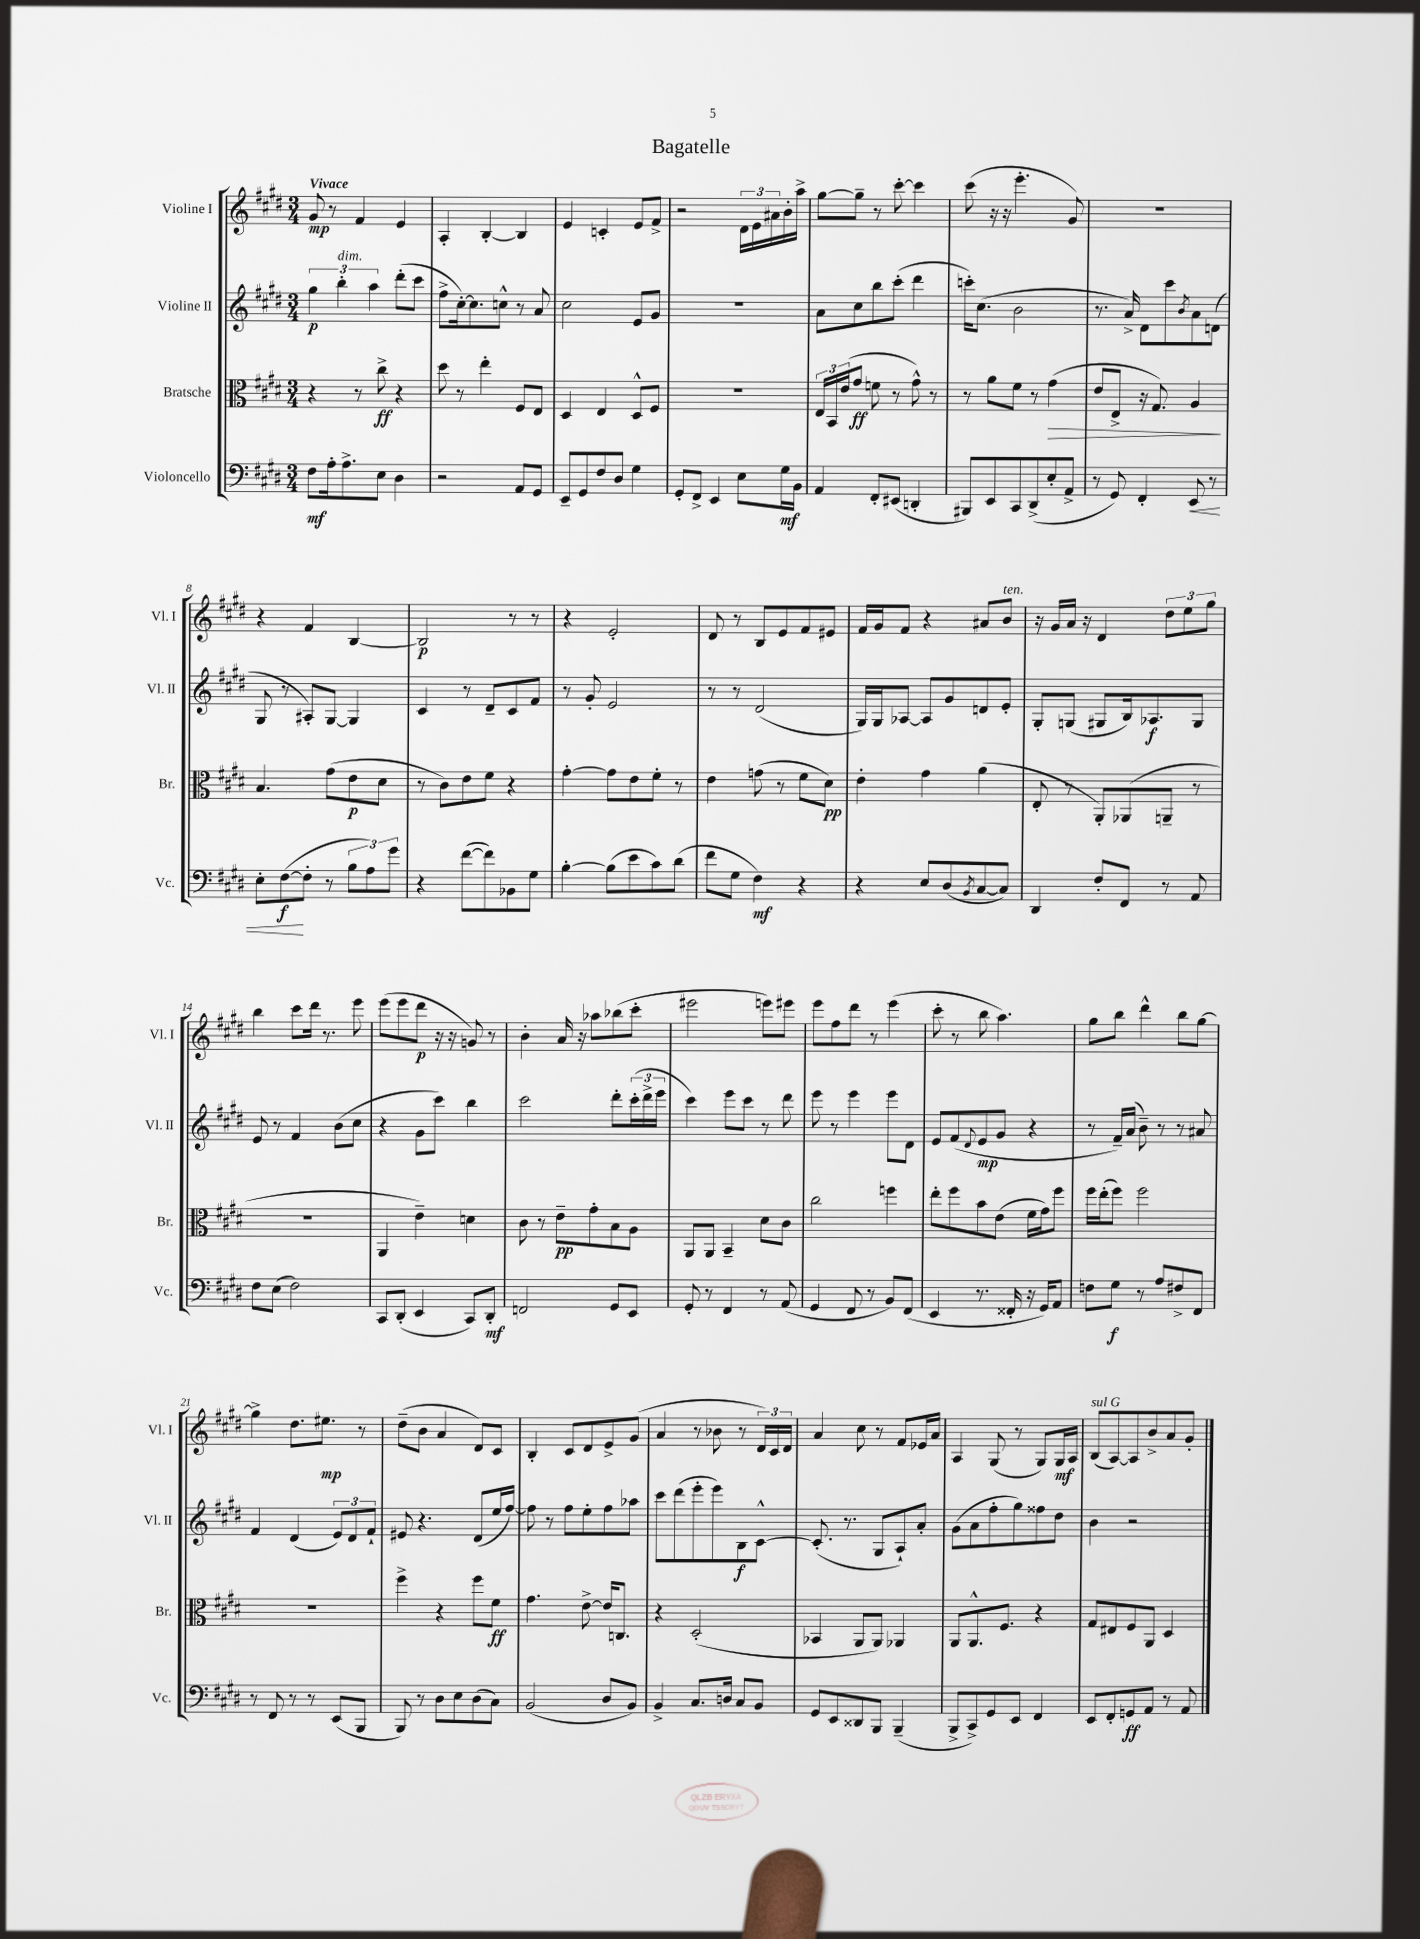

**kern	**dynam	**kern	**dynam	**kern	**dynam	**kern	**dynam
*part4	*part4	*part3	*part3	*part2	*part2	*part1	*part1
*staff4	*staff4	*staff3	*staff3	*staff2	*staff2	*staff1	*staff1
*I"Violoncello	*	*I"Bratsche	*	*I"Violine II	*	*I"Violine I	*
*I'Vc.	*	*I'Br.	*	*I'Vl. II	*	*I'Vl. I	*
*clefF4	*	*clefC3	*	*clefG2	*	*clefG2	*
*k[f#c#g#d#]	*	*k[f#c#g#d#]	*	*k[f#c#g#d#]	*	*k[f#c#g#d#]	*
*M3/4	*	*M3/4	*	*M3/4	*	*M3/4	*
=1	=1	=1	=1	=1	=1	=1	=1
!	!	!	!	!	!	!LO:TX:a:B:t=Vivace	!
8F#\L	mf	4r	.	6gg#\	p	8g#/	mp
16A'\k	.	.	.	.	.	8r	.
!	!	!	!	!LO:TX:a:i:t=dim.	!	!	!
.	.	.	.	6bb'\	.	.	.
8.A^\	.	.	.	.	.	.	.
.	.	8r	.	.	.	4f#/	.
.	.	.	.	6aa\	.	.	.
8E\J	.	8cc#^\	ff	.	.	.	.
4D#\	.	4r	.	(8ddd#'\L	.	4e/	.
.	.	.	.	8ccc#\J	.	.	.
=2	=2	=2	=2	=2	=2	=2	=2
2r	.	8dd#\	.	8ff#^\L	.	4A'/	.
.	.	8r	.	[16cc#'\k)	.	.	.
.	.	.	.	8.cc#\]	.	.	.
.	.	4ee'\	.	.	.	[4B'/	.
.	.	.	.	8ccn^^\J	.	.	.
8AA/L	.	8F#/L	.	8r	.	4B/]	.
8GG#/J	.	8E/J	.	8a/	.	.	.
=3	=3	=3	=3	=3	=3	=3	=3
8EE~/L	.	4D#/	.	2cc#\	.	4e/	.
8GG#/	.	.	.	.	.	.	.
8F#/	.	4E/	.	.	.	4cn'/	.
8D#/J	.	.	.	.	.	.	.
4G#\	.	8D#^^/L	.	8e/L	.	8e/L	.
.	.	8F#/J	.	8g#/J	.	8f#^/J	.
=4	=4	=4	=4	=4	=4	=4	=4
8GG#'/L	.	2.r	.	2.r	.	2r	.
8FF#^/J	.	.	.	.	.	.	.
4EE/	.	.	.	.	.	.	.
8E\L	.	.	.	.	.	24d#\LL	.
.	.	.	.	.	.	24e\	.
.	.	.	.	.	.	24a#X\	.
16G#\L	mf	.	.	.	.	16b'\	.
16BB\JJ	.	.	.	.	.	16aa^\JJ	.
=5	=5	=5	=5	=5	=5	=5	=5
4AA/	.	24E/LL	.	8a\L	.	[8gg#\L	.
.	.	24BB/	.	.	.	.	.
.	.	(24e/J	.	.	.	.	.
.	.	8g#/J	ff	8cc#\	.	8gg#~\J]	.
8FF#'/L	.	8fn\	.	8bb\	.	8r	.
(8EE#X/J	.	8r	.	(8ccc#'\J	.	[8ccc#'\	.
4DDn'/	.	8g#^^\)	.	4ddd#\	.	4ccc#\]	.
.	.	8r	.	.	.	.	.
=6	=6	=6	=6	=6	=6	=6	=6
8BBB#X/L)	.	8r	.	16cccn'\KL)	.	(8ccc#\	.
.	.	.	.	(8.cc#\J	.	.	.
8EE/	.	8a\L	.	.	.	16r	.
.	.	.	.	.	.	16r	.
8CC#/	.	8f#\J	.	2b\	.	4.eee'\	.
(8DD#^/	.	8r	.	.	.	.	.
!	!	!	!LO:HP:b	!	!	!	!
8E'/	.	(4g#\	>	.	.	.	.
8AA^/J	.	.	.	.	.	8g#/)	.
=7	=7	=7	=7	=7	=7	=7	=7
8r	.	8e/L	.	8.r	.	2.r	.
8GG#/)	.	8E^/J	.	.	.	.	.
.	.	.	.	16a^/)	.	.	.
4FF#'/	.	16r	.	8d#\L	.	.	.
.	.	8.G#/)	.	.	.	.	.
.	.	.	.	8ccc#\	.	.	.
.	.	.	.	8qb/	.	.	.
!	!LO:HP:b	!	!	!	!	!	!
8EE/	<	4A/	.	8a\	.	.	.
8r	.	.	.	(8dn\J	.	.	.
.	.	.	]	.	.	.	.
!!LO:LB:g=z
=8	=8	=8	=8	=8	=8	=8	=8
8E'\L	.	4.B/	.	8G#/	.	4r	.
([8F#\	f	.	.	8r	.	.	.
8F#'\J]	[	.	.	8A#X'/L)	.	4f#/	.
8r	.	(8g#\L	.	[8G#/J	.	.	.
12B\L	.	8e\	p	4G#/]	.	[4B/	.
12A\)	.	.	.	.	.	.	.
.	.	8d#\J	.	.	.	.	.
12g#\J	.	.	.	.	.	.	.
=9	=9	=9	=9	=9	=9	=9	=9
4r	.	8r	.	4c#/	.	2B/]	p
.	.	8c#\L)	.	.	.	.	.
([8f#\L	.	8e\	.	8r	.	.	.
8f#\])	.	8f#\J	.	8d#~/L	.	.	.
8BB-X\	.	4r	.	8c#/	.	8r	.
8G#\J	.	.	.	8f#/J	.	8r	.
=10	=10	=10	=10	=10	=10	=10	=10
[4B'\	.	[4g#'\	.	8r	.	4r	.
.	.	.	.	8g#'/	.	.	.
(8B\L]	.	8g#\L]	.	2e/	.	2e'/	.
8e\	.	8e\	.	.	.	.	.
8c#\)	.	8f#'\J	.	.	.	.	.
(8d#\J	.	8r	.	.	.	.	.
=11	=11	=11	=11	=11	=11	=11	=11
8f#\L	.	4e\	.	8r	.	8d#/	.
8G#\J	.	.	.	8r	.	8r	.
4F#\)	mf	(8gn\	.	(2d#/	.	8B/L	.
.	.	8r	.	.	.	8e/	.
4r	.	8f#\L	.	.	.	8f#/	.
.	.	8d#\J)	pp	.	.	8e#X/J	.
=12	=12	=12	=12	=12	=12	=12	=12
4r	.	4e'\	.	16G#/LL)	.	16f#/LL	.
.	.	.	.	16G#/J	.	16g#/J	.
.	.	.	.	[8A-X/J	.	8f#/J	.
8E/L	.	4g#\	.	8A-/L]	.	4r	.
(8D#/	.	.	.	8g#/	.	.	.
8qBB/	.	.	.	.	.	.	.
[8C#/	.	(4a\	.	8dn/	.	8a#X/L	.
!	!	!	!	!	!	!LO:TX:a:i:t=ten.	!
8C#/J])	.	.	.	8e'/J	.	8b/J	.
=13	=13	=13	=13	=13	=13	=13	=13
4DD#/	.	8E'/	.	8G#'/L	.	16r	.
.	.	.	.	.	.	16g#/LL	.
.	.	8r	.	(8Gn/J	.	16a/JJ	.
.	.	.	.	.	.	16r	.
8F#'/L	.	8AA'/L)	.	8G#X/L	.	4d#/	.
8FF#/J	.	(8AA-X/	.	16B/k)	.	.	.
.	.	.	.	8.A-X/	f	.	.
8r	.	8AAn~/J	.	.	.	12dd#\L	.
.	.	.	.	.	.	12ee\	.
8AA/	.	8r	.	8G#/J	.	.	.
.	.	.	.	.	.	12gg#\J	.
!!LO:LB:g=z
=14	=14	=14	=14	=14	=14	=14	=14
8F#\L	.	2.r	.	8e/	.	4bb\	.
(8E\J	.	.	.	8r	.	.	.
2F#\)	.	.	.	4f#/	.	8ccc#\L	.
.	.	.	.	.	.	16ddd#\Jk	.
.	.	.	.	.	.	8.r	.
.	.	.	.	(8b\L	.	.	.
.	.	.	.	8cc#\J	.	8eee\	.
=15	=15	=15	=15	=15	=15	=15	=15
8CC#/L	.	4AA/	.	4r	.	(8eee\L	.
(8DD#'/J	.	.	.	.	.	8eee\	.
4EE/	.	4e~\)	.	8g#\L	.	8ddd#\J	p
.	.	.	.	8ccc#\J)	.	16r	.
.	.	.	.	.	.	16r	.
8CC#/L)	.	4dn\	.	4bb\	.	8gn/)	.
8DD#'/J	mf	.	.	.	.	8r	.
=16	=16	=16	=16	=16	=16	=16	=16
2FFn/	.	8c#\	.	2ccc#\	.	4b'\	.
.	.	8r	.	.	.	.	.
.	.	8e~\L	pp	.	.	16a/	.
.	.	.	.	.	.	16r	.
.	.	8g#'\	.	.	.	8aa-X\L	.
8GG#/L	.	8B\	.	8ddd#'\L	.	(8bb-X\	.
8EE/J	.	8A\J	.	(24ccc#'\L	.	8ccc#'\J	.
.	.	.	.	24ddd#^\	.	.	.
.	.	.	.	24eee\JJ	.	.	.
=17	=17	=17	=17	=17	=17	=17	=17
8GG#'/	.	8AA/L	.	4ccc#\)	.	2eee#X\	.
8r	.	8AA/J	.	.	.	.	.
4FF#/	.	4BB~/	.	8eee\L	.	.	.
.	.	.	.	8ccc#\J	.	.	.
8r	.	8d#\L	.	8r	.	8eeen\L)	.
(8AA/	.	8c#\J	.	8ddd#\	.	8eee#X\J	.
=18	=18	=18	=18	=18	=18	=18	=18
4GG#/	.	2cc#\	.	8eee\	.	8eee\L	.
.	.	.	.	8r	.	8ff#\	.
8FF#/	.	.	.	4eee\	.	8ddd#\J	.
8r	.	.	.	.	.	8r	.
8BB/L)	.	4ffn\	.	8eee\L	.	(4eee\	.
(8FF#/J	.	.	.	8d#\J	.	.	.
=19	=19	=19	=19	=19	=19	=19	=19
4EE/	.	8ee'\L	.	8e/L	.	8ccc#'\	.
.	.	8ff#\	.	(8f#/	.	8r	.
.	.	.	.	8qqd#/	.	.	.
8.r	.	8b\	.	8e/	mp	8bb\	.
.	.	(8e\J	.	8g#/J	.	4.aa\)	.
16FF##X'/	.	.	.	.	.	.	.
16r	.	16f#\LL	.	4r	.	.	.
16GG#/KL)	.	16g#\J)	.	.	.	.	.
8AA/J	.	8ff#\J	.	.	.	.	.
=20	=20	=20	=20	=20	=20	=20	=20
8Fn\L	.	16ff#\LL	.	8r	.	8gg#\L	.
.	.	(16ee'\J	.	.	.	.	.
8G#\J	f	8ff#\J)	.	16f#~/LL)	.	8bb\J	.
.	.	.	.	(16a/JJ	.	.	.
8r	.	2ff#\	.	8b~\)	.	4ddd#^^\	.
8A/L	.	.	.	8r	.	.	.
8F#X^/	.	.	.	8r	.	8bb\L	.
8FF#/J	.	.	.	8a#X/	.	[8gg#\J	.
!!LO:LB:g=z
=21	=21	=21	=21	=21	=21	=21	=21
8r	.	2.r	.	4f#/	.	4gg#^\]	.
8FF#/	.	.	.	.	.	.	.
8r	.	.	.	(4d#/	.	8.dd#\L	.
8r	.	.	.	.	.	.	.
.	.	.	.	.	.	8.ee#X\J	mp
(8EE/L	.	.	.	12e/L)	.	.	.
.	.	.	.	12d#/	.	.	.
8BBB/J	.	.	.	.	.	8r	.
.	.	.	.	12f#`/J	.	.	.
=22	=22	=22	=22	=22	=22	=22	=22
8BBB/)	.	4ff#^\	.	8e#X/	.	(8dd#~\L	.
8r	.	.	.	4.r	.	8b\J	.
8D#\L	.	4r	.	.	.	4a/	.
8E\	.	.	.	.	.	.	.
(8D#\	.	8ff#\L	.	(8d#/L	.	8d#/L)	.
8C#\J)	.	8f#\J	ff	16ee/L	.	8c#/J	.
.	.	.	.	[16ff#/JJ)	.	.	.
=23	=23	=23	=23	=23	=23	=23	=23
(2BB/	.	4.g#\	.	8ff#\]	.	4B'/	.
.	.	.	.	8r	.	.	.
.	.	.	.	8ff#\L	.	8c#/L	.
.	.	[8e^\	.	8ee'\	.	8d#/	.
8D#/L	.	16e/KL]	.	8ff#\	.	8e^/	.
.	.	8.Cn/J	.	.	.	.	.
8BB/J)	.	.	.	8aa-X\J	.	(8g#/J	.
=24	=24	=24	=24	=24	=24	=24	=24
4BB^/	.	4r	.	8ccc#\L	.	4a/	.
.	.	.	.	(8ddd#\	.	.	.
8.C#/L	.	(2D#'/	.	8eee'\	.	8r	.
.	.	.	.	8eee\)	.	8b-X\	.
16Dn/Jk	.	.	.	.	.	.	.
8C#/L	.	.	.	8B\	f	8r	.
8BB/J	.	.	.	[8c#^^\J	.	24d#/LL)	.
.	.	.	.	.	.	24c#/	.
.	.	.	.	.	.	24d#/JJ	.
=25	=25	=25	=25	=25	=25	=25	=25
8GG#/L	.	4BB-X/	.	(8.c#'/]	.	4a/	.
8EE/	.	.	.	.	.	.	.
.	.	.	.	8.r	.	.	.
8DD##X/	.	8AA/L	.	.	.	8cc#\	.
8BBB/J	.	8AA/J)	.	8G#/L	.	8r	.
(4BBB~/	.	4AA-X/	.	8A`/)	.	8f#/L	.
.	.	.	.	8a'/J	.	16e-X/L	.
.	.	.	.	.	.	16a/JJ	.
=26	=26	=26	=26	=26	=26	=26	=26
8BBB^/L	.	8AA/L	.	(8g#\L	.	4A/	.
8CC#^/)	.	8.AA^^/	.	8a\	.	.	.
8GG#/	.	.	.	8ff#'\	.	(8G#/	.
.	.	8.F#/J	.	.	.	.	.
8EE/J	.	.	.	8gg#\)	.	8r	.
4FF#/	.	4r	.	8ff##X\	.	8G#/L)	.
.	.	.	.	8dd#\J	.	16G#/L	mf
.	.	.	.	.	.	16A/JJ	.
=27	=27	=27	=27	=27	=27	=27	=27
!	!	!	!	!	!	!LO:TX:a:i:t=sul G	!
8EE/L	.	8G#/L	.	4b\	.	(8B/L	.
8FF#'/	.	8E#X/	.	.	.	[8A/)	.
8GGn/	ff	8F#/	.	2r	.	8A/]	.
8AA/J	.	8AA/J	.	.	.	8b^/	.
8r	.	4D#/	.	.	.	8a/	.
8AA/	.	.	.	.	.	8g#'/J	.
==	==	==	==	==	==	==	==
*-	*-	*-	*-	*-	*-	*-	*-
